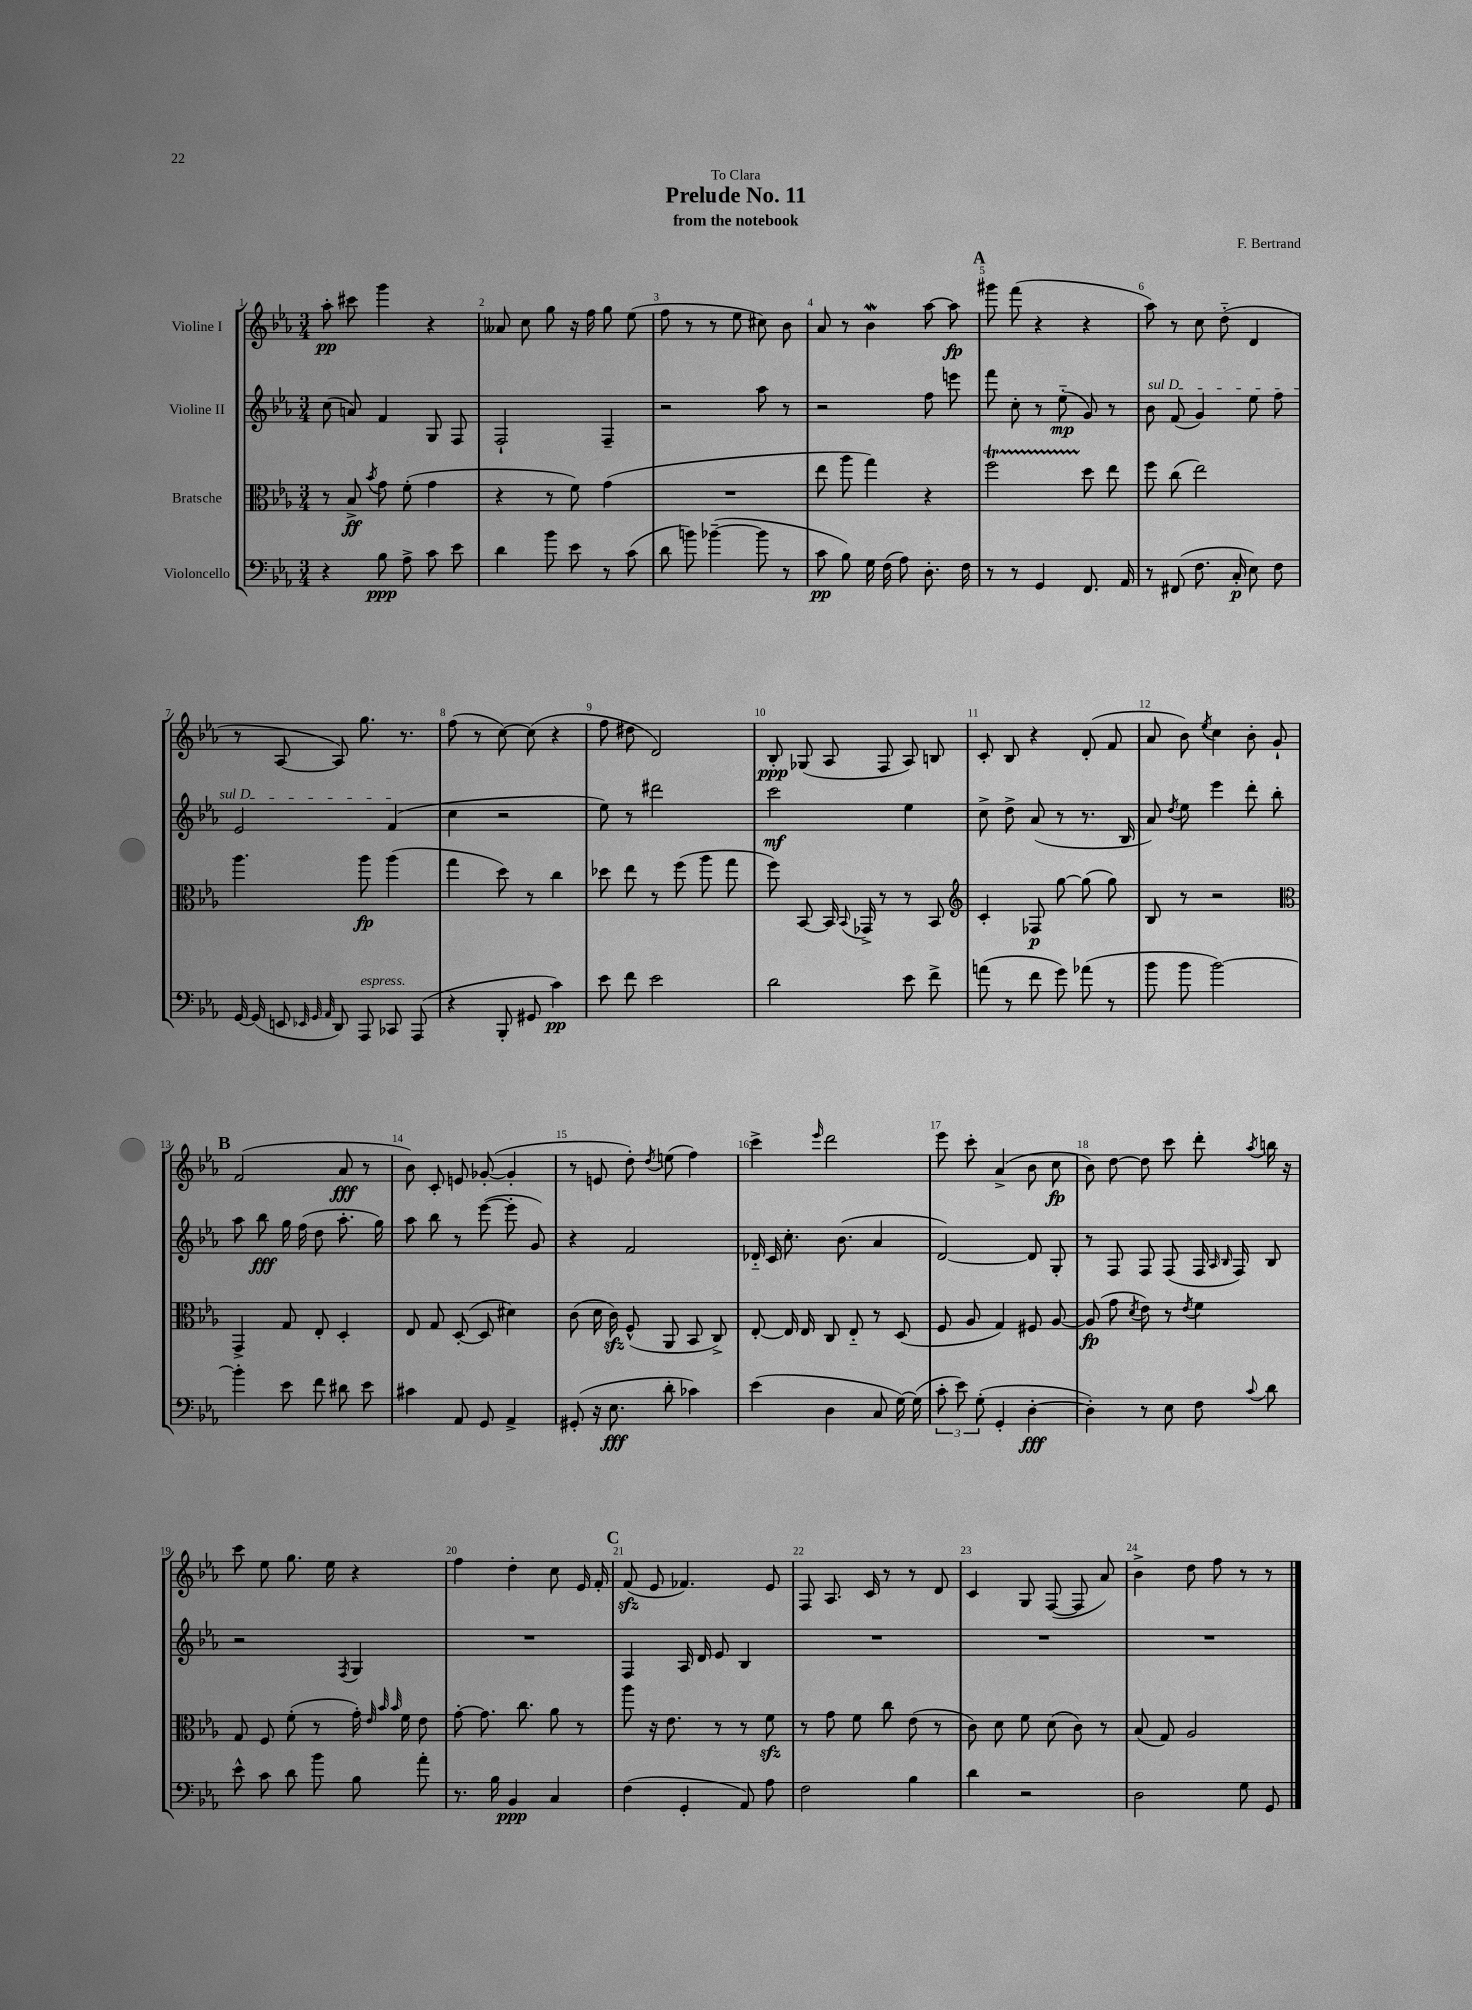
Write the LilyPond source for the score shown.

\header { title = "Prelude No. 11" composer = "F. Bertrand" subtitle = "from the notebook" dedication = "To Clara" }
<<
\new StaffGroup <<
\new Staff = "s0" \with { instrumentName = "Violine I" } {
    \clef treble \key ees \major \numericTimeSignature \time 3/4
    \autoBeamOff aes''8-.\pp cis'''8 g'''4 r4 |
    aeses'8 c''8 g''8 r16 f''16 g''8 ees''8( |
    f''8 r8 r8 ees''8 cis''8) bes'8 |
    aes'8 r8 bes'4\mordent aes''8~ aes''8\fp |
    \mark \markup { \bold "A" } gis'''8 f'''8( r4 r4 |
    aes''8) r8 c''8 d''8-_( d'4 |
    r8 aes8~ aes8) g''8. r8. |
    f''8( r8 c''8~) c''8( r4 |
    f''8 dis''8 d'2) |
    bes8-.\ppp ges8( aes8 f8 aes8) b8 |
    c'8-. bes8 r4 d'8-.( f'8 |
    aes'8 bes'8) \acciaccatura { ees''8 } c''4 bes'8-. g'8-! |
    \mark \markup { \bold "B" } f'2( aes'8\fff r8 |
    bes'8) c'8-. e'8 ges'8~-.( ges'4-. |
    r8 e'8 d''8-.) \acciaccatura { d''8 } e''8( f''4) |
    c'''4-> \grace { ees'''16 } d'''2 |
    ees'''8 c'''8-. aes'4->( bes'8 c''8\fp |
    bes'8) d''8~ d''8 c'''8 d'''8-. \acciaccatura { aes''8 } b''16 r16 |
    c'''8 ees''8 g''8. ees''16 r4 |
    f''4 d''4-. c''8 ees'16 f'16-. |
    \mark \markup { \bold "C" } f'8\sfz( ees'8 fes'4.) ees'8 |
    f8 aes8. c'16 r8 r8 d'8 |
    c'4 g8 f8~( f8 aes'8) |
    bes'4-> d''8 f''8 r8 r8 \bar "|." |
}
\new Staff = "s1" \with { instrumentName = "Violine II" } {
    \clef treble \key ees \major \numericTimeSignature \time 3/4
    \autoBeamOff c''8( a'8) f'4 g8 f8 |
    f2-! f4-- |
    r2 aes''8 r8 |
    r2 f''8 e'''8 |
    \mark \markup { \bold "A" } f'''8 c''8-. r8 ees''8-_\mp( g'8) r8 |
    \once \override TextSpanner.bound-details.left.text = \markup { \italic "sul D" } bes'8\startTextSpan f'8( g'4) ees''8 f''8 |
    ees'2 f'4\stopTextSpan( |
    c''4 r2 |
    ees''8) r8 dis'''2 |
    c'''2\mf ees''4 |
    c''8-> d''8-> aes'8( r8 r8. bes16 |
    aes'8) \acciaccatura { d''8 } ees''8 ees'''4 d'''8-. bes''8-. |
    \mark \markup { \bold "B" } aes''8 bes''8\fff g''16 f''16( d''8 aes''8.-. g''16) |
    aes''8 bes''8 r8 ees'''8~( ees'''8-. g'8) |
    r4 f'2 |
    des'16-_ c'16 c''8.-. bes'8.( aes'4 |
    d'2~) d'8 g8-. |
    r8 f8 f8 f8( f16 \grace { aes16 bes16 } f16) bes8 |
    r2 \acciaccatura { f8 } g4 |
    R2. |
    \mark \markup { \bold "C" } f4 aes16 d'16 ees'8 bes4 |
    R2. |
    R2. |
    R2. \bar "|." |
}
\new Staff = "s2" \with { instrumentName = "Bratsche" } {
    \clef alto \key ees \major \numericTimeSignature \time 3/4
    \autoBeamOff r8 bes8->\ff \acciaccatura { bes'8 } g'8 f'8-.( g'4 |
    r4 r8 f'8) g'4( |
    R2. |
    ees''8 aes''8 g''4) r4 |
    \mark \markup { \bold "A" } f''2\startTrillSpan d''8\stopTrillSpan ees''8 |
    f''8 c''8( ees''2) |
    aes''4. aes''8\fp aes''4( |
    g''4 d''8) r8 c''4 |
    des''8 ees''8 r8 f''8( aes''8 g''8 |
    f''8) bes,8~ bes,16 \appoggiatura { bes,8 } ges,16-> r8 r8 bes,8 |
    \clef treble c'4-. fes8\p g''8~ g''8( g''8) |
    bes8 r8 r2 |
    \mark \markup { \bold "B" } \clef alto g,4-> g8 ees8-. d4-. |
    ees8 g8 d8~-.( d8 dis'4) |
    c'8( d'16 c'16\sfz) f8-^( aes,8 bes,8 c8->) |
    ees8~-. ees16 ees16 c8 ees8-_ r8 d8( |
    f8 aes8 g4) fis8 aes8~ |
    aes8\fp( g'8 \acciaccatura { d'8 } ees'8) r8 \acciaccatura { ees'8 } f'4 |
    g8 f8 f'8-.( r8 g'16-.) \grace { ees'32 bes'32 bes'32 } f'16 ees'8 |
    g'8~-. g'8. c''8. aes'8 r8 |
    \mark \markup { \bold "C" } aes''8 r16 ees'8. r8 r8 f'8\sfz |
    r8 g'8 f'8 c''8 ees'8( r8 |
    c'8) d'8 f'8 d'8( c'8) r8 |
    bes8( g8) aes2 \bar "|." |
}
\new Staff = "s3" \with { instrumentName = "Violoncello" } {
    \clef bass \key ees \major \numericTimeSignature \time 3/4
    \autoBeamOff r4 bes8\ppp aes8-> c'8 ees'8 |
    d'4 bes'8 ees'8 r8 c'8( |
    d'8 b'8) bes'4~--( bes'8 r8 |
    c'8\pp bes8) g16 f16( aes8) d8.-. f16 |
    \mark \markup { \bold "A" } r8 r8 g,4 f,8. aes,16 |
    r8 fis,8( f8. c16-.\p ees8) f8 |
    g,16~ g,16( e,8 \grace { ees,32 g,32 aes,32 } d,8) aes,,8^\markup { \italic "espress." } ces,8 aes,,8( |
    r4 bes,,8-. gis,8 c'4\pp) |
    ees'8 f'8 ees'2 |
    d'2 ees'8 f'8-> |
    a'8( r8 f'8 g'8) aes'8( r8 |
    bes'8 bes'8 bes'2~) |
    \mark \markup { \bold "B" } bes'4-. ees'8 f'8 dis'8 ees'8 |
    cis'4 aes,8 g,8 aes,4-> |
    gis,8-.( r16 ees8.\fff d'8-. ces'4) |
    ees'4( d4 c8 g16~) g16( |
    \tuplet 3/2 { c'8-. ees'8) g8-.( } g,4-. d4~-.\fff |
    d4-.) r8 ees8 f8 \appoggiatura { c'8 } d'8 |
    ees'8-^ c'8 d'8 bes'8 bes8 aes'8-. |
    r8. bes16 bes,4\ppp c4 |
    \mark \markup { \bold "C" } f4( g,4-. aes,8) aes8 |
    f2 bes4 |
    d'4 r2 |
    d2 g8 g,8 \bar "|." |
}
>>
>>
\layout { \context { \Score \override BarNumber.break-visibility = ##(#f #t #t) barNumberVisibility = #all-bar-numbers-visible } }
